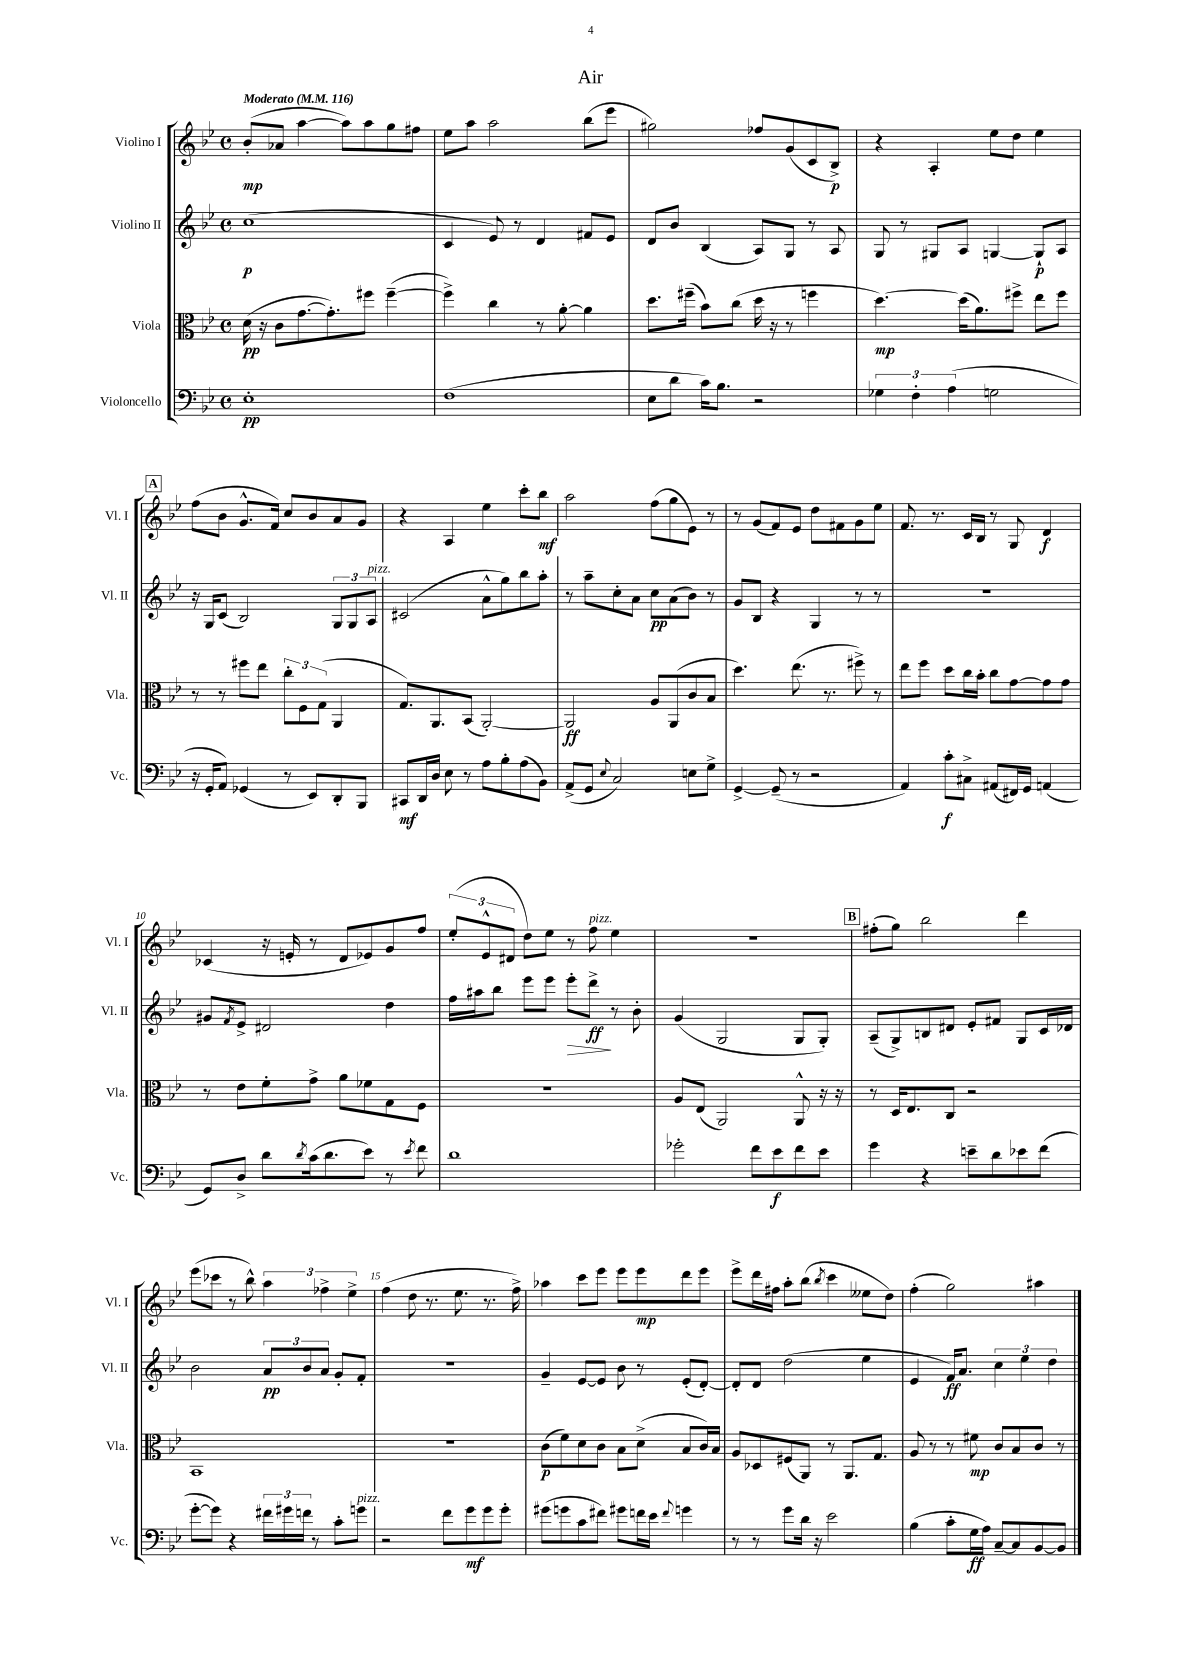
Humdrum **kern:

**kern	**dynam	**kern	**dynam	**kern	**dynam	**kern	**dynam
*part4	*part4	*part3	*part3	*part2	*part2	*part1	*part1
*staff4	*staff4	*staff3	*staff3	*staff2	*staff2	*staff1	*staff1
*I"Violoncello	*	*I"Viola	*	*I"Violino II	*	*I"Violino I	*
*I'Vc.	*	*I'Vla.	*	*I'Vl. II	*	*I'Vl. I	*
*clefF4	*	*clefC3	*	*clefG2	*	*clefG2	*
*k[b-e-]	*	*k[b-e-]	*	*k[b-e-]	*	*k[b-e-]	*
*M4/4	*	*M4/4	*	*M4/4	*	*M4/4	*
*met(c)	*	*met(c)	*	*met(c)	*	*met(c)	*
*MM116	*	*MM116	*	*MM116	*	*MM116	*
=1	=1	=1	=1	=1	=1	=1	=1
!	!	!	!	!	!	!LO:TX:a:B:t=Moderato	!
1E-'	pp	(16d\	pp	(1cc	p	(8b-'/L	mp
.	.	16r	.	.	.	.	.
.	.	8c\L	.	.	.	8a-X/J	.
.	.	[8.g\	.	.	.	[4aa\	.
.	.	8.g'\])	.	.	.	.	.
.	.	.	.	.	.	8aa\L])	.
.	.	8ff#X\J	.	.	.	8aa\	.
.	.	([4ff#~\	.	.	.	8gg\	.
.	.	.	.	.	.	8ff#X\J	.
=2	=2	=2	=2	=2	=2	=2	=2
(1F	.	4ff#^\])	.	4c/	.	8ee-\L	.
.	.	.	.	.	.	8aa\J	.
.	.	4cc\	.	8e-/)	.	2aa\	.
.	.	.	.	8r	.	.	.
.	.	8r	.	4d/	.	.	.
.	.	[8a'\	.	.	.	.	.
.	.	4a\]	.	8f#X/L	.	(8bb-\L	.
.	.	.	.	8e-/J	.	8eee-\J	.
=3	=3	=3	=3	=3	=3	=3	=3
8E-\L	.	8.dd\L	.	8d/L	.	2gg#X\)	.
8d\J	.	.	.	8b-/J	.	.	.
.	.	(16ff#X~\Jk	.	.	.	.	.
16c\KL)	.	8b-\L)	.	(4B-/	.	.	.
8.B-\J	.	.	.	.	.	.	.
.	.	(8cc\J	.	.	.	.	.
2r	.	16dd\	.	8A/L)	.	8ff-X/L	.
.	.	16r	.	.	.	.	.
.	.	8r	.	8G/J	.	(8g/	.
.	.	4ffn\	.	8r	.	8c/	.
.	.	.	.	8A/	.	8B-^/J)	p
=4	=4	=4	=4	=4	=4	=4	=4
6G-X\	.	[4.dd\)	mp	8G/	.	4r	.
.	.	.	.	8r	.	.	.
6F'\	.	.	.	.	.	.	.
.	.	.	.	8G#X/L	.	4A'/	.
(6A\	.	.	.	.	.	.	.
.	.	(16dd\KL]	.	8A/J	.	.	.
.	.	8.a\)	.	.	.	.	.
2Gn\	.	.	.	[4Gn/	.	8ee-\L	.
.	.	8ff#X^\J	.	.	.	8dd\J	.
.	.	8ee-\L	.	8G`/L]	p	4ee-\	.
.	.	8ff#\J	.	8A/J	.	.	.
!!LO:LB:g=z
!!LO:REH:place=s1:t=A
=5	=5	=5	=5	=5	=5	=5	=5
16r	.	8r	.	16r	.	(8ff\L	.
16GG'/KL	.	.	.	16G/KL	.	.	.
8AA/J)	.	8r	.	(8c/J	.	8b-\J	.
(4GG-X/	.	8ff#X\L	.	2B-/)	.	8.g^^/L	.
.	.	8ee-\J	.	.	.	.	.
.	.	.	.	.	.	16f/Jk)	.
8r	.	12cc'\L	.	.	.	8cc/L	.
.	.	12F\	.	.	.	.	.
8EE-/L)	.	.	.	.	.	8b-/	.
.	.	(12G\J	.	.	.	.	.
8DD'/	.	4AA/	.	12G/L	.	8a/	.
.	.	.	.	12G/	.	.	.
8BBB-/J	.	.	.	.	.	8g/J	.
!	!	!	!	!LO:TX:a:i:t=pizz.	!	!	!
.	.	.	.	12A/J	.	.	.
=6	=6	=6	=6	=6	=6	=6	=6
8CC#X/L	mf	8.G/L)	.	(2c#X/	.	4r	.
16DD/L	.	.	.	.	.	.	.
16D/JJ	.	8.AA/	.	.	.	.	.
8E-\	.	.	.	.	.	4A/	.
8r	.	(8BB-/J	.	.	.	.	.
8A\L	.	[2AA'/)	.	8a^^\L	.	4ee-\	.
8B-'\	.	.	.	8gg\)	.	.	.
(8A\	.	.	.	8bb-\	.	8ccc'\L	.
8BB-\J)	.	.	.	8aa'\J	.	8bb-\J	mf
=7	=7	=7	=7	=7	=7	=7	=7
(8AA^/L	.	2AA/]	ff	8r	.	2aa\	.
8GG/J	.	.	.	8aa~\L	.	.	.
8qqE-/	.	.	.	.	.	.	.
2C/)	.	.	.	8cc'\	.	.	.
.	.	.	.	8a\J	.	.	.
.	.	8A/L	.	8cc\L	pp	(8ff\L	.
.	.	(8AA/	.	(8a\	.	8gg\	.
8En\L	.	8c/	.	8b-\J)	.	8e-\J)	.
8G^\J	.	8B-/J	.	8r	.	8r	.
=8	=8	=8	=8	=8	=8	=8	=8
[4GG^/	.	4.dd\)	.	8g/L	.	8r	.
.	.	.	.	8B-/J	.	(8g/L	.
(8GG~/]	.	.	.	4r	.	8f/)	.
8r	.	(8.ee-\	.	.	.	8e-/J	.
2r	.	.	.	4G/	.	8dd\L	.
.	.	8.r	.	.	.	.	.
.	.	.	.	.	.	8f#X\	.
.	.	8ff#X^\)	.	8r	.	8g\	.
.	.	8r	.	8r	.	8ee-\J	.
=9	=9	=9	=9	=9	=9	=9	=9
4AA/)	.	8ee-\L	.	1r	.	8.f/	.
.	.	8ff\J	.	.	.	.	.
.	.	.	.	.	.	8.r	.
8c'\L	f	8dd\L	.	.	.	.	.
8C#X^\J	.	16cc\L	.	.	.	16c/LL	.
.	.	16b-'\JJ	.	.	.	16B-/JJ	.
(8AA#X/L	.	8cc\L	.	.	.	8r	.
16FF#X/L)	.	[8g\	.	.	.	8G/	.
16GG/JJ	.	.	.	.	.	.	.
(4AAn/	.	8g\]	.	.	.	4d/	f
.	.	8g\J	.	.	.	.	.
!!LO:LB:g=z
=10	=10	=10	=10	=10	=10	=10	=10
8GG/L)	.	8r	.	8g#X/L	.	(4c-X/	.
.	.	.	.	8qf/	.	.	.
8D^/J	.	8e-\L	.	8e-^/J	.	.	.
8d\L	.	8f'\	.	2d#X/	.	16r	.
.	.	.	.	.	.	16en'/	.
8qd/	.	.	.	.	.	.	.
(16c\k	.	8g^\J	.	.	.	8r	.
8.d\	.	.	.	.	.	.	.
.	.	8a\L	.	.	.	8d/L	.
8e-\J)	.	8f-X\	.	.	.	8e-X/)	.
8r	.	8G\	.	4dd\	.	8g/	.
8qe-/	.	.	.	.	.	.	.
8f\	.	8F\J	.	.	.	8ff/J	.
=11	=11	=11	=11	=11	=11	=11	=11
1d	.	1r	.	16ff\LL	.	(12ee-'/L	.
.	.	.	.	16aa#X\J	.	.	.
.	.	.	.	.	.	12e-^^/	.
.	.	.	.	8bb-\J	.	.	.
.	.	.	.	.	.	12d#X/J	.
.	.	.	.	8eee-\L	.	8dd\L)	.
.	.	.	.	8eee-\J	.	8ee-\J	.
!	!	!	!	!	!LO:HP:b	!	!
.	.	.	.	8eee-'\L	>	8r	.
!	!	!	!	!	!	!LO:TX:a:i:t=pizz.	!
.	.	.	.	8ddd^\J	ff	8ff\	.
.	.	.	.	8r	]	4ee-\	.
.	.	.	.	8b-'\	.	.	.
=12	=12	=12	=12	=12	=12	=12	=12
2g-X'\	.	8A/L	.	(4g/	.	1r	.
.	.	(8E-/J	.	.	.	.	.
.	.	2AA/)	.	2G/	.	.	.
8f\L	.	.	.	.	.	.	.
8e-\	f	.	.	.	.	.	.
8f\	.	8AA^^/	.	8G/L	.	.	.
8e-\J	.	16r	.	8G'/J)	.	.	.
.	.	16r	.	.	.	.	.
!!LO:REH:place=s1:t=B
=13	=13	=13	=13	=13	=13	=13	=13
4g\	.	8r	.	(8A~/L	.	(8ff#X'\L	.
.	.	16D/KL	.	8G^/)	.	8gg\J)	.
.	.	8.E-/	.	.	.	.	.
4r	.	.	.	8Bn/	.	2bb-\	.
.	.	8C/J	.	8d#X/J	.	.	.
8en~\L	.	2r	.	8e-'/L	.	.	.
8d\	.	.	.	8f#X/J	.	.	.
8e-X\	.	.	.	8G/L	.	4ddd\	.
(8f\J	.	.	.	16c/L	.	.	.
.	.	.	.	16d-X/JJ	.	.	.
!!LO:LB:g=z
=14	=14	=14	=14	=14	=14	=14	=14
[8g'\L	.	1BB-	.	2b-\	.	(8eee-\L	.
8g\J])	.	.	.	.	.	8ccc-X\J	.
4r	.	.	.	.	.	8r	.
.	.	.	.	.	.	8bb-^^\)	.
24f#X\LL	.	.	.	12a/L	pp	6aa\	.
24g#X\	.	.	.	.	.	.	.
24fn\JJ	.	.	.	12b-/	.	.	.
8r	.	.	.	.	.	.	.
.	.	.	.	12a/J	.	6ff-X^\	.
8c'\L	.	.	.	8g'/L	.	.	.
.	.	.	.	.	.	6ee-^\	.
!LO:TX:a:i:t=pizz.	!	!	!	!	!	!	!
8gn\J	.	.	.	8f'/J	.	.	.
=15	=15	=15	=15	=15	=15	=15	=15
2r	.	1r	.	1r	.	(4ff\	.
.	.	.	.	.	.	8dd\	.
.	.	.	.	.	.	8.r	.
8f\L	.	.	.	.	.	.	.
.	.	.	.	.	.	8.ee-\	.
8g\	mf	.	.	.	.	.	.
8g\	.	.	.	.	.	8.r	.
8g'\J	.	.	.	.	.	.	.
.	.	.	.	.	.	16ff^\)	.
=16	=16	=16	=16	=16	=16	=16	=16
(8g#X\L	.	(8c\L	p	4g~/	.	4aa-X\	.
8gn\	.	8f\)	.	.	.	.	.
8c\	.	8d\	.	[8e-/L	.	8ccc\L	.
8f#X\J)	.	8c\J	.	8e-/J]	.	8eee-\J	.
8g#X\L	.	8B-\L	.	8b-\	.	8eee-\L	.
16fn\L	.	(8d^\J	.	8r	.	8eee-\	mp
16e-\JJ	.	.	.	.	.	.	.
8qqf/	.	.	.	.	.	.	.
4gn\	.	8B-/L	.	(8e-'/L	.	8ddd\	.
.	.	16c/L)	.	[8d'/J)	.	8eee-\J	.
.	.	16B-/JJ	.	.	.	.	.
=17	=17	=17	=17	=17	=17	=17	=17
8r	.	8A/L	.	8d'/L]	.	8eee-^\L	.
8r	.	8D-X/	.	8d/J	.	16ddd\L	.
.	.	.	.	.	.	16ff#X\JJ	.
8g\L	.	(8F#X/	.	(2dd\	.	8aa'\L	.
16d\Jk	.	8AA/J)	.	.	.	(8bb-\J	.
16r	.	.	.	.	.	.	.
.	.	.	.	.	.	8qbb-/	.
2e-\	.	8r	.	.	.	4ccc\	.
.	.	8.AA/L	.	.	.	.	.
.	.	.	.	4ee-\	.	8ee--X\L	.
.	.	8.G/J	.	.	.	.	.
.	.	.	.	.	.	8dd\J)	.
=18	=18	=18	=18	=18	=18	=18	=18
(4B-\	.	8A/	.	4e-/	.	(4ff'\	.
.	.	8r	.	.	.	.	.
8c'\L	.	8r	.	16f/KL)	ff	2gg\)	.
.	.	.	.	8.a/J	.	.	.
16G\L	ff	8f#X\	mp	.	.	.	.
16A\JJ)	.	.	.	.	.	.	.
[8C~/L	.	8c/L	.	6cc\	.	.	.
8C/]	.	8B-/	.	.	.	.	.
.	.	.	.	6ee-\	.	.	.
[8BB-/	.	8c/J	.	.	.	4aa#X\	.
.	.	.	.	6dd\	.	.	.
8BB-/J]	.	8r	.	.	.	.	.
==	==	==	==	==	==	==	==
*-	*-	*-	*-	*-	*-	*-	*-
